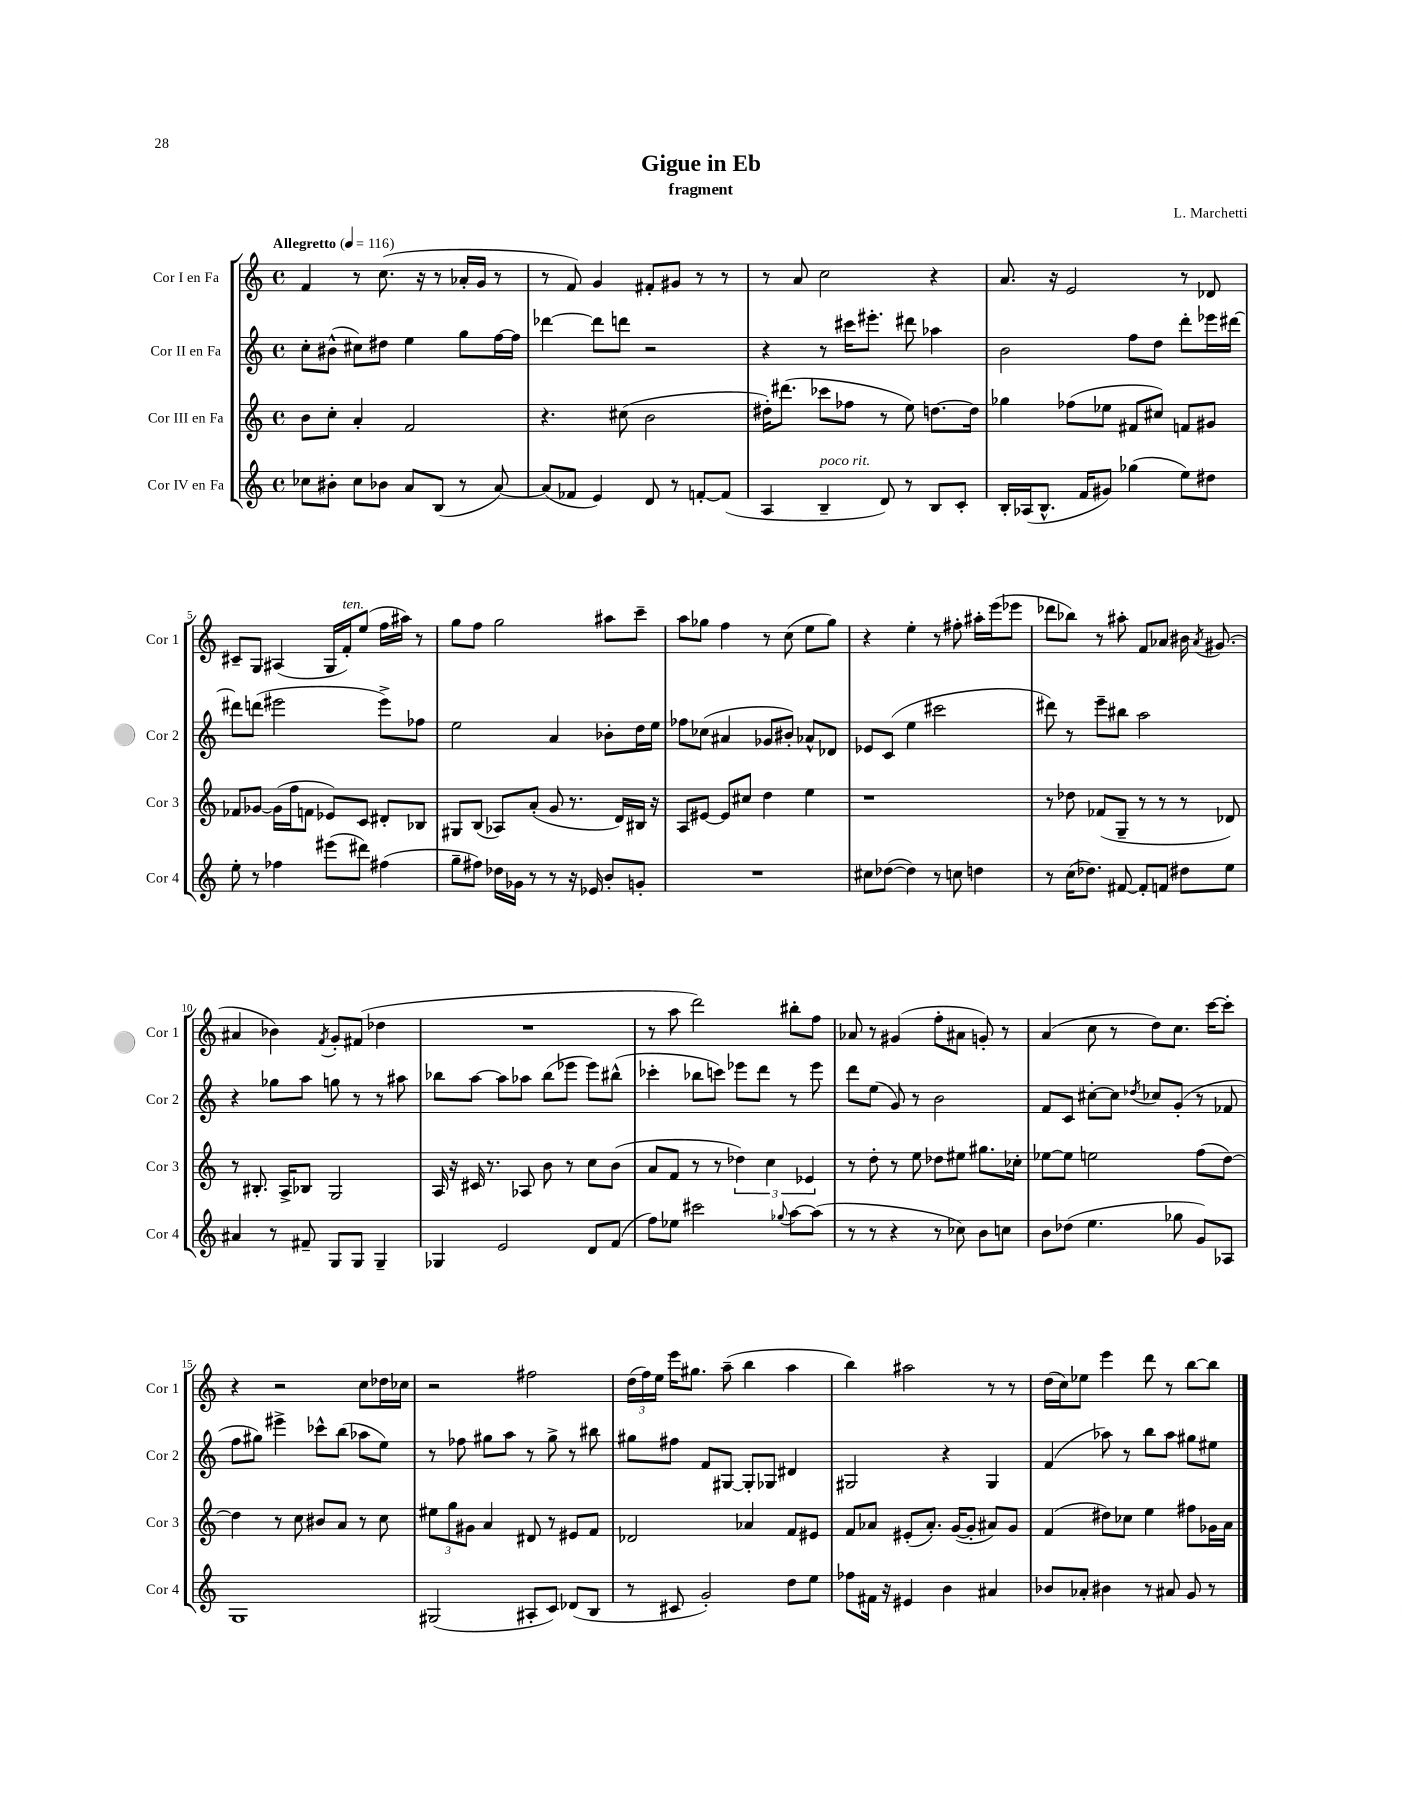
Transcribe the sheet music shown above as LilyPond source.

\header { title = "Gigue in Eb" composer = "L. Marchetti" subtitle = "fragment" }
<<
\new StaffGroup <<
\new Staff = "s0" \with { instrumentName = "Cor I en Fa" shortInstrumentName = "Cor 1" } {
    \clef treble \key c \major \defaultTimeSignature \time 4/4 \tempo "Allegretto" 4 = 116
    \autoBeamOff f'4 r8 c''8.( r16 r8 aes'16[-. g'16] r8 |
    r8 f'8) g'4 fis'8[-. gis'8] r8 r8 |
    r8 a'8 c''2 r4 |
    a'8. r16 e'2 r8 des'8 |
    cis'8[-- g8] ais4( g16[ f'16-.^\markup { \italic "ten." }) e''8]( f''16[ ais''16]) r8 |
    g''8[ f''8] g''2 ais''8[ c'''8]-- |
    a''8[ ges''8] f''4 r8 c''8( e''8[ ges''8]) |
    r4 e''4-. r8 fis''8-. ais''16[-. e'''16( ees'''8] |
    des'''8[ bes''8]) r8 ais''8-. f'8[ aes'8] bis'16 \acciaccatura { aes'8 } gis'8.( |
    ais'4 bes'4) \acciaccatura { f'8 } g'8[-. fis'8]( des''4 |
    R1 |
    r8 a''8 d'''2) bis''8[-. f''8] |
    aes'8 r8 gis'4( f''8[-. ais'8] g'8-.) r8 |
    a'4( c''8 r8 d''8[) c''8.] c'''16[~ c'''8]-. |
    r4 r2 c''8[ des''16 ces''16] |
    r2 fis''2 |
    \tuplet 3/2 { d''16[( f''16) e''16] } e'''16[ gis''8.] a''8--( b''4 a''4 |
    b''4) ais''2 r8 r8 |
    d''16[( c''16) ees''8] e'''4 d'''8 r8 b''8[~ b''8] \bar "|." |
}
\new Staff = "s1" \with { instrumentName = "Cor II en Fa" shortInstrumentName = "Cor 2" } {
    \clef treble \key c \major \defaultTimeSignature \time 4/4
    \autoBeamOff c''8[-. bis'8]-^( cis''8[) dis''8] e''4 g''8[ f''16~ f''16] |
    des'''4~ des'''8[ d'''8] r2 |
    r4 r8 cis'''16[ eis'''8.]-. dis'''8 aes''4 |
    b'2 f''8[ d''8] d'''8[-. ees'''16 dis'''16]~ |
    dis'''8[ d'''8]( eis'''2 eis'''8[->) fes''8] |
    e''2 a'4 bes'8[-. d''16 e''16] |
    fes''8[ ces''8]( ais'4 ges'8[ bis'8]-.) aes'8[-^ des'8] |
    ees'8[ c'8]( e''4 cis'''2 |
    dis'''8) r8 e'''8[-- bis''8] a''2 |
    r4 ges''8[ a''8] g''8 r8 r8 ais''8 |
    bes''8[ a''8]~ a''8[ aes''8] bes''8[( ees'''8] ees'''8[) bis''8]-^( |
    ces'''4-. bes''8[ c'''8]) ees'''8[ d'''8] r8 ees'''8 |
    d'''8[ e''8]( g'8) r8 b'2 |
    f'8[ c'8] cis''8[~-. cis''8] \acciaccatura { des''8 } ces''8[ g'8]-.( r8 fes'8 |
    f''8[ gis''8]) eis'''4-> ces'''8[-^ b''8]( aes''8[ e''8]) |
    r8 fes''8 gis''8[ a''8] r8 gis''8-> r8 bis''8 |
    gis''8[ fis''8] f'8[ gis8]~ gis8[-. ges8] dis'4 |
    gis2 r4 gis4 |
    f'4( aes''8) r8 b''8[ aes''8] gis''8[ eis''8] \bar "|." |
}
\new Staff = "s2" \with { instrumentName = "Cor III en Fa" shortInstrumentName = "Cor 3" } {
    \clef treble \key c \major \defaultTimeSignature \time 4/4
    \autoBeamOff b'8[ c''8]-. a'4-. f'2 |
    r4. cis''8( b'2 |
    dis''16[-.) dis'''8.]( ces'''8[ fes''8] r8 e''8) d''8.[~ d''16] |
    ges''4 fes''8[( ees''8] fis'8[ cis''8]) f'8[ gis'8] |
    fes'8[ ges'8]~ ges'16[( f''16 f'8] ees'8[) c'8] dis'8[-. bes8] |
    gis8[ b8]( aes8[) a'8]-.( g'8 r8. d'16[) bis16] r16 |
    a8[ eis'8]~ eis'8[ cis''8] d''4 e''4 |
    r1 |
    r8 des''8 fes'8[( g8]-- r8 r8 r8 des'8) |
    r8 bis8.-. a16[-> bes8] g2 |
    a16 r16 cis'16 r8. aes8 b'8 r8 c''8[ b'8]( |
    a'8[ f'8] r8 r8 \tuplet 3/2 { des''4) c''4 ees'4 } |
    r8 d''8-. r8 e''8 des''8[ eis''8] gis''8.[ ces''16]-. |
    ees''8[~ ees''8] e''2 f''8[( d''8]~) |
    d''4 r8 c''8 bis'8[ a'8] r8 c''8 |
    \tuplet 3/2 { eis''8[ g''8 gis'8] } a'4 dis'8 r8 eis'8[ f'8] |
    des'2 aes'4 f'8[ eis'8] |
    f'8[ aes'8] eis'8[-.( aes'8.]-.) g'16[~( g'8]-. ais'8[) g'8] |
    f'4( dis''8[) ces''8] e''4 fis''8[ ges'16 a'16] \bar "|." |
}
\new Staff = "s3" \with { instrumentName = "Cor IV en Fa" shortInstrumentName = "Cor 4" } {
    \clef treble \key c \major \defaultTimeSignature \time 4/4
    \autoBeamOff ces''8[ bis'8]-. ces''8[ bes'8] a'8[ b8]( r8 a'8~) |
    a'8[( fes'8] e'4) d'8 r8 f'8[~-. f'8]( |
    a4 b4--^\markup { \italic "poco rit." } d'8) r8 b8[ c'8]-. |
    b16[-. aes16( b8.]-^ f'16[ gis'8]) ges''4( e''8[) dis''8] |
    e''8-. r8 fes''4 eis'''8[( dis'''8]) fis''4( |
    g''8[-- fis''8]) des''16[ ges'16] r8 r8 r16 ees'16 b'8[-. g'8]-. |
    R1 |
    cis''8[ des''8]~( des''4) r8 c''8 d''4 |
    r8 c''16[( des''8.]) fis'8~ fis'8[-. f'8] dis''8[ e''8] |
    ais'4 r8 fis'8-- g8[ g8] g4-- |
    ges4 e'2 d'8[ f'8]( |
    f''8[) ees''8] cis'''2 \appoggiatura { ges''8 } a''8[~ a''8]( |
    r8 r8 r4 r8 ces''8) b'8[ c''8] |
    b'8[ des''8]( e''4. ges''8 g'8[) aes8] |
    g1 |
    gis2( ais8[-. c'8]) des'8[( b8] |
    r8 cis'8 g'2-.) d''8[ e''8] |
    fes''8[ fis'16] r16 eis'4 b'4 ais'4 |
    bes'8[ aes'8]-. bis'4 r8 ais'8 g'8 r8 \bar "|." |
}
>>
>>
